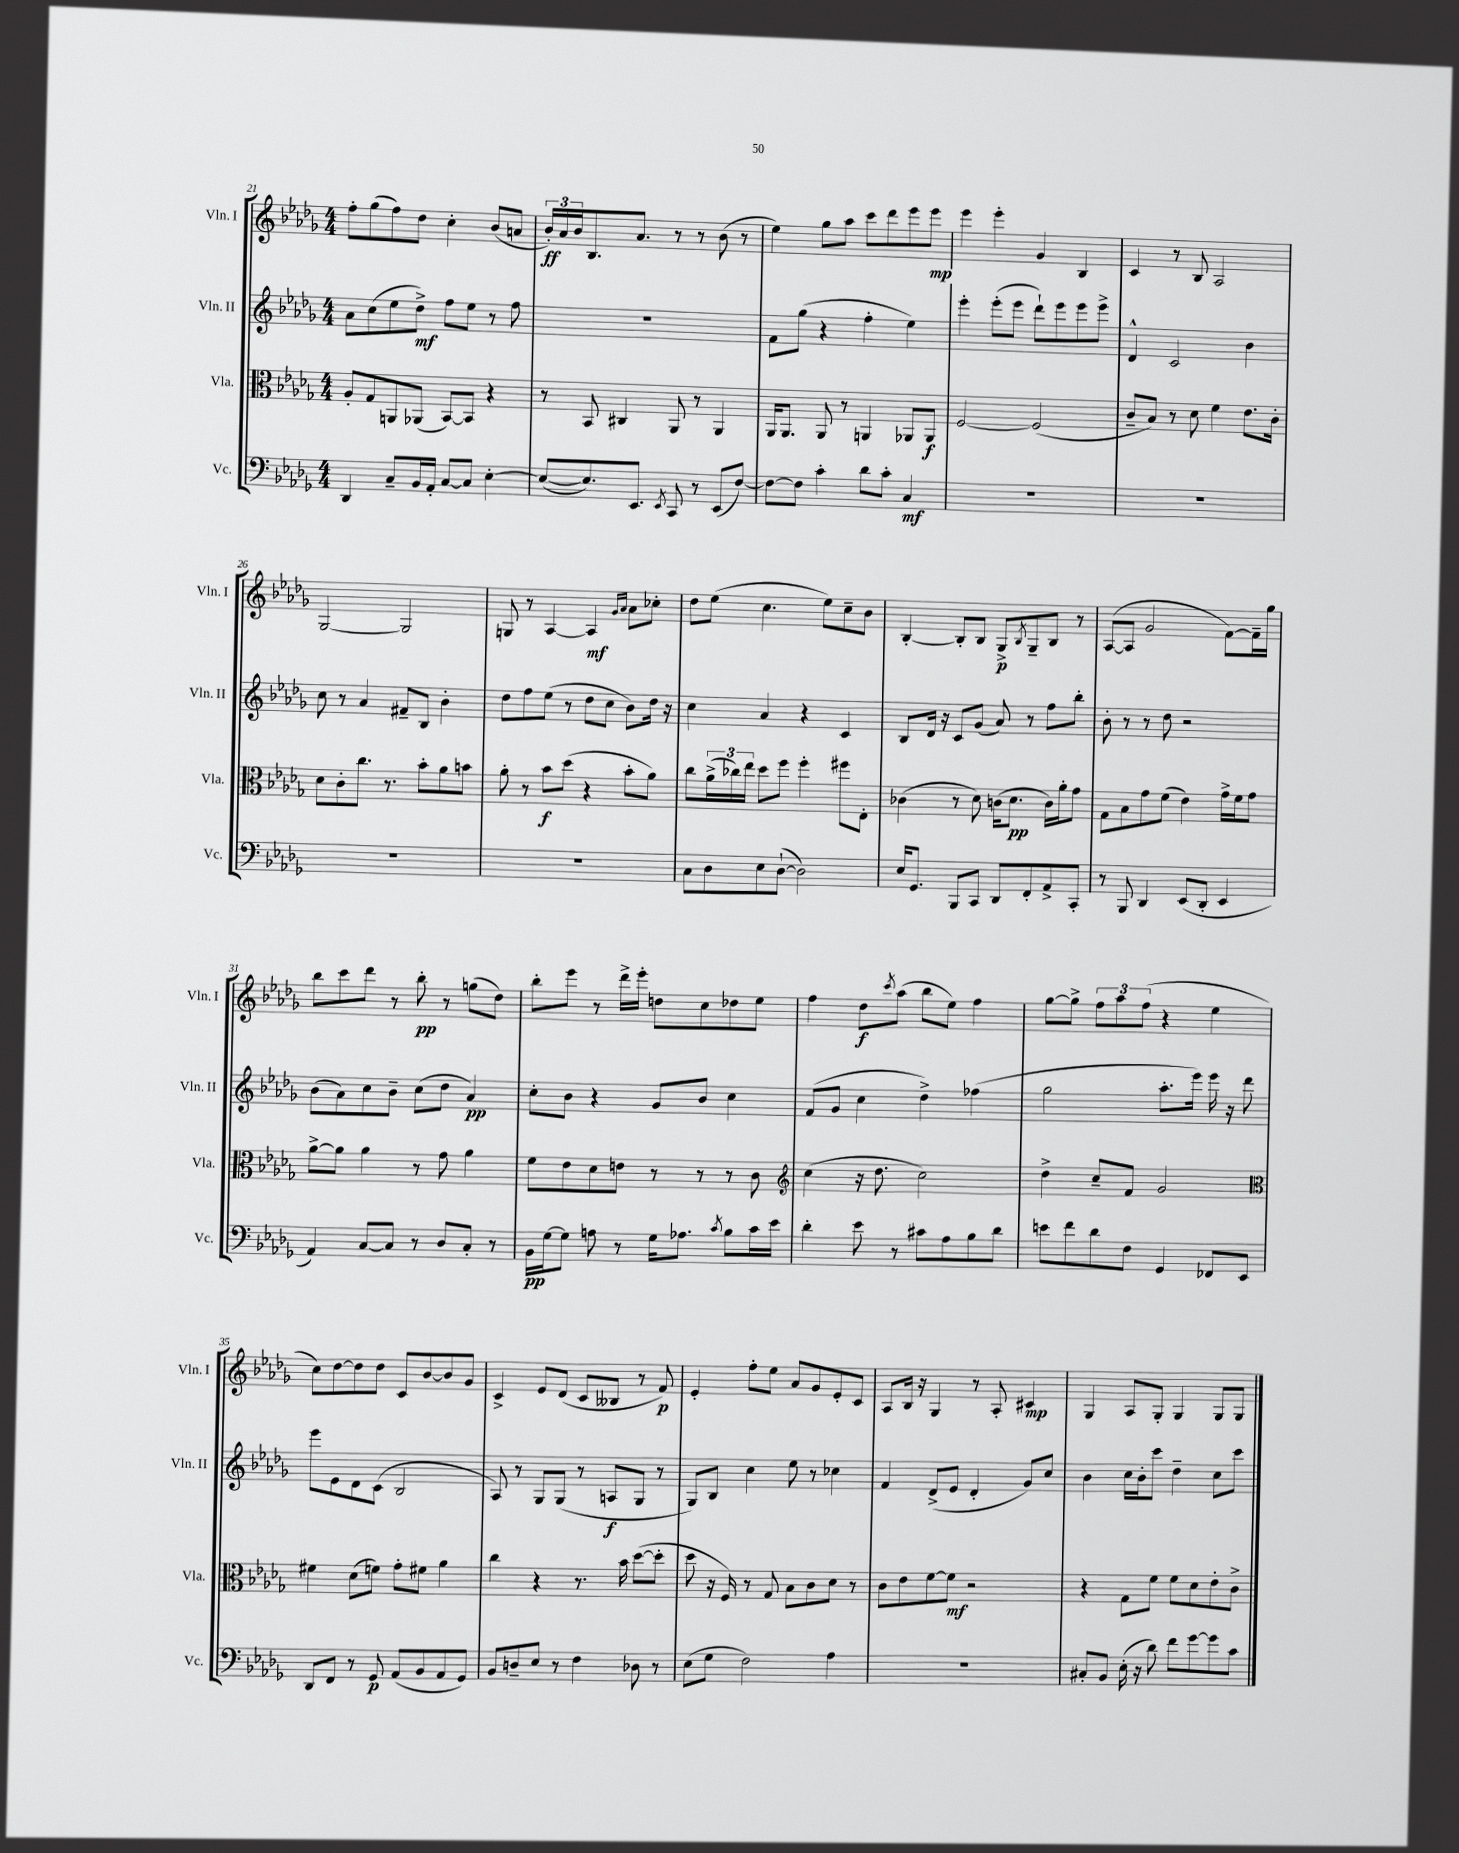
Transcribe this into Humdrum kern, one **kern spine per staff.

**kern	**kern	**kern	**kern
*staff4	*staff3	*staff2	*staff1
*clefF4	*clefC3	*clefG2	*clefG2
*k[b-e-a-d-g-]	*k[b-e-a-d-g-]	*k[b-e-a-d-g-]	*k[b-e-a-d-g-]
*M4/4	*M4/4	*M4/4	*M4/4
4DD-/	8A-'/L	8a-\L	8ff'\L
.	8G-/	(8cc\	(8gg-\
8C~/L	8AA/	8ee-\	8ff\)
16BB-/L	(8AA-/J	8dd-^\J)	8dd-\J
16AA-'/JJ	.	.	.
[8C/L	[8BB-/L)	8ff\L	4cc'\
8C/]J	8BB-/]J	8ee-\J	.
[4E-'\	4r	8r	(8b-/L
.	.	8ff\	8a/J
=	=	=	=
(8E-/_L	8r	1r	24b-'/LL)
.	.	.	24a-/
.	.	.	24b-/J
8.E-/])	8BB-/	.	8.B-/
.	4C#/	.	.
8.EE-/J	.	.	8.a-/J
8qEE-/	.	.	.
8CC/	8AA-/	.	8r
8r	8r	.	8r
(8EE-/L	4AA-/	.	(8b-\
[8F/J)	.	.	8r
=	=	=	=
8F\_L	16AA-/LK	8f\L	4ee-\)
.	8.AA-/J	.	.
8F\]J	.	(8gg-\J	.
4c'\	8AA-/	4r	8gg-\L
.	8r	.	8aa-\J
8d-\L	4AA/	4ff'\	8ccc\L
8c'\J	.	.	8ddd-\
4C/	8AA-/L	4ee-\)	8eee-\
.	8AA-/J	.	8eee-\J
=	=	=	=
1r	[2F/	4eee-'\	4eee-\
.	.	(8eee-'\L	4eee-'\
.	.	8eee-\J	.
.	(2F/]	8ddd-`\L)	4g-/
.	.	8eee-\	.
.	.	8eee-\	4B-/
.	.	8eee-^\J	.
=	=	=	=
1r	8c~/L	4d-^^/	4c/
.	8B-/J)	.	.
.	8r	2c/	8r
.	8d-\	.	8B-/
.	4f\	.	2A-/
.	8.e-\L	4b-\	.
.	16c'\Jk	.	.
=	=	=	=
1r	8d-\L	8cc\	[2G-/
.	8c'\	8r	.
.	8.cc\J	4a-/	.
.	8.r	.	.
.	.	8f#~/L	2G-/]
.	8b-'\L	8B-/J	.
.	8a-\	4b-'\	.
.	8b\J	.	.
=	=	=	=
1r	8a-'\	8dd-\L	8G/
.	8r	8ff\	8r
.	8b-\L	(8ee-\J	[4A-/
.	(8dd-\J	8r	.
.	4r	8dd-\L	4A-/]
.	.	8cc\J	.
.	.	.	16qqg-/LL
.	.	.	16qqa-/JJ
.	8b-'\L	8b-\L)	8a-\L
.	8a-\J)	16dd-\Jk	8cc-'\J
.	.	16r	.
=	=	=	=
8C\L	8cc\L	4cc\	8dd-\L
8D-\	(24a-^\L	.	(8ee-\J
.	24cc-\)	.	.
.	24ee-\JJ	.	.
8E-\	8dd-\L	4a-/	4.cc\
([8D-`\J	8ff\J	.	.
2D-\])	4ff'\	4r	.
.	.	.	8ee-\L)
.	8ff#\L	4c/	8cc~\
.	8E-'\J	.	8b-\J
=	=	=	=
16E-/LK	(4c-\	8B-/L	[4B-'/
8.GG-/J	.	.	.
.	.	16d-/Jk	.
.	.	16r	.
8BBB-/L	8r	8c/L	8B-'/]L
8CC/J	8d-\)	(8g-/J	8B-/J
8DD-/L	(16c\LK	8a-/)	8G-^/L
.	8.d-\J	.	.
.	.	.	8qB-/
8FF'/	.	8r	8G-~/
8AA-^/	16c\LL)	8ff\L	8B-/J
.	16a-'\J	.	.
8CC'/J	8g-\J	8bb-'\J	8r
=	=	=	=
8r	8G-\L	8b-'\	([8A-/L
8BBB-/	8B-\	8r	8A-/]J
4DD-/	8g-\	8r	2g-/
.	(8f\J	8dd-\	.
(8EE-/L	4e-\)	2r	.
8DD-'/J	.	.	.
4EE-/	16g-^\LL	.	[8f\L)
.	16f\J	.	.
.	8g-\J	.	16f~\]L
.	.	.	16gg-\JJ
=	=	=	=
4AA-/)	[8a-^\L	(8b-\L	8bb-\L
.	8a-\]J	8a-\)	8ccc\
[8C/L	4a-\	8cc\	8ddd-\J
8C/]J	.	8b-~\J	8r
8r	8r	(8cc\L	8bb-'\
8D-/L	8g-\	8dd-\J	8r
8C'/J	4a-\	4a-/)	(8gg\L
8r	.	.	8dd-\J)
=	=	=	=
16BB-\LL	8f\L	8cc'\L	8bb-'\L
[16G-\J	.	.	.
8G-\]J	8e-\	8b-\J	8eee-\J
8A\	8d-\	4r	8r
8r	8e\J	.	16ddd-^\LL
.	.	.	16eee-'\JJ
16G-\LK	8r	8g-/L	8dd\L
8.A-\J	.	.	.
.	8r	8b-/J	8cc\
8qc/	.	.	.
8B-\L	8r	4cc\	8dd-\
16c\L	8c\	.	8ee-\J
16e-\JJ	.	.	.
=	=	=	=
*	*clefG2	*	*
4d-'\	(4cc\	(8f/L	4ff\
.	.	8g-/J	.
8e-\	16r	4cc\	8dd-\L
.	8.dd-\	.	.
.	.	.	8qccc/
8r	.	.	(8aa-\J
8c#\L	2cc\)	4dd-^\)	8bb-\L
8A-\	.	.	8ee-\J)
8B-\	.	(4ff-\	4ff\
8d-\J	.	.	.
=	=	=	=
8e\L	4dd-^\	2gg-\	[8gg-\L
8f\	.	.	8gg-^\]J
8d-\	8cc~/L	.	12ff\L
.	.	.	12aa-\
8F\J	8f/J	.	.
.	.	.	(12ff\J
4GG-/	2g-/	8.aa-'\L	4r
.	.	16eee-\Jk)	.
8FF-/L	.	16eee-\	4ee-\
.	.	16r	.
8EE-/J	.	8ddd-\	.
=	=	=	=
*	*clefC3	*	*
8DD-/L	4f#\	8eee-\L	8cc\L)
8FF/J	.	8e-\	[8dd-\
8r	(8d-\L	8d-\	8dd-\]
8GG-/	8f\J)	(8c\J	8dd-\J
(8AA-/L	8g-'\L	2B-/	8c/L
8BB-/	8f#\J	.	[8b-/
8AA-/	4a-\	.	8b-/]
8GG-/J)	.	.	8g-/J
=	=	=	=
8BB-/L	4cc\	8A-/)	4c^/
8D~/	.	8r	.
8E-/J	4r	8G-/L	8e-/L
8r	.	(8G-/J	(8d-/J
4F\	8.r	8r	8c/L
.	.	8A/L	8B--/J
.	16b-\	.	.
8D-\	([8dd-\L	8G-/J	8r
8r	8dd-'\]J	8r	8f/)
=	=	=	=
(8E-\L	8dd-\	8G-/L)	4e-'/
8G-\J	16r	8B-/J	.
.	16F/)	.	.
2F\)	8r	4cc\	8ff'\L
.	8G-/	.	8ee-\J
.	8B-\L	8ee-\	8a-/L
.	8c\	8r	8g-/
4A-\	8d-\J	4cc-\	8e-'/
.	8r	.	8c/J
=	=	=	=
1r	8c\L	4f/	8A-/L
.	8e-\	.	16B-/Jk
.	.	.	16r
.	[8f\	(8d-^/L	4G-/
.	8f\]J	8e-/J	.
.	2r	4d-'/	8r
.	.	.	8A-'/
.	.	8g-/L)	4c#/
.	.	8cc/J	.
=	=	=	=
8C#'/L	4r	4b-\	4G-/
8BB-/J	.	.	.
(16E-'\	8G-\L	16cc\LL	8A-/L
16r	.	16b-'\J	.
8d-\)	8f\J	8ccc\J	8G-'/J
8f\L	8f\L	4dd-~\	4G-/
[8g-\	8d-\	.	.
8g-\]	8e-'\	8cc\L	8G-/L
8c\J	8c^\J	8ccc\J	8G-/J
==	==	==	==
*-	*-	*-	*-
